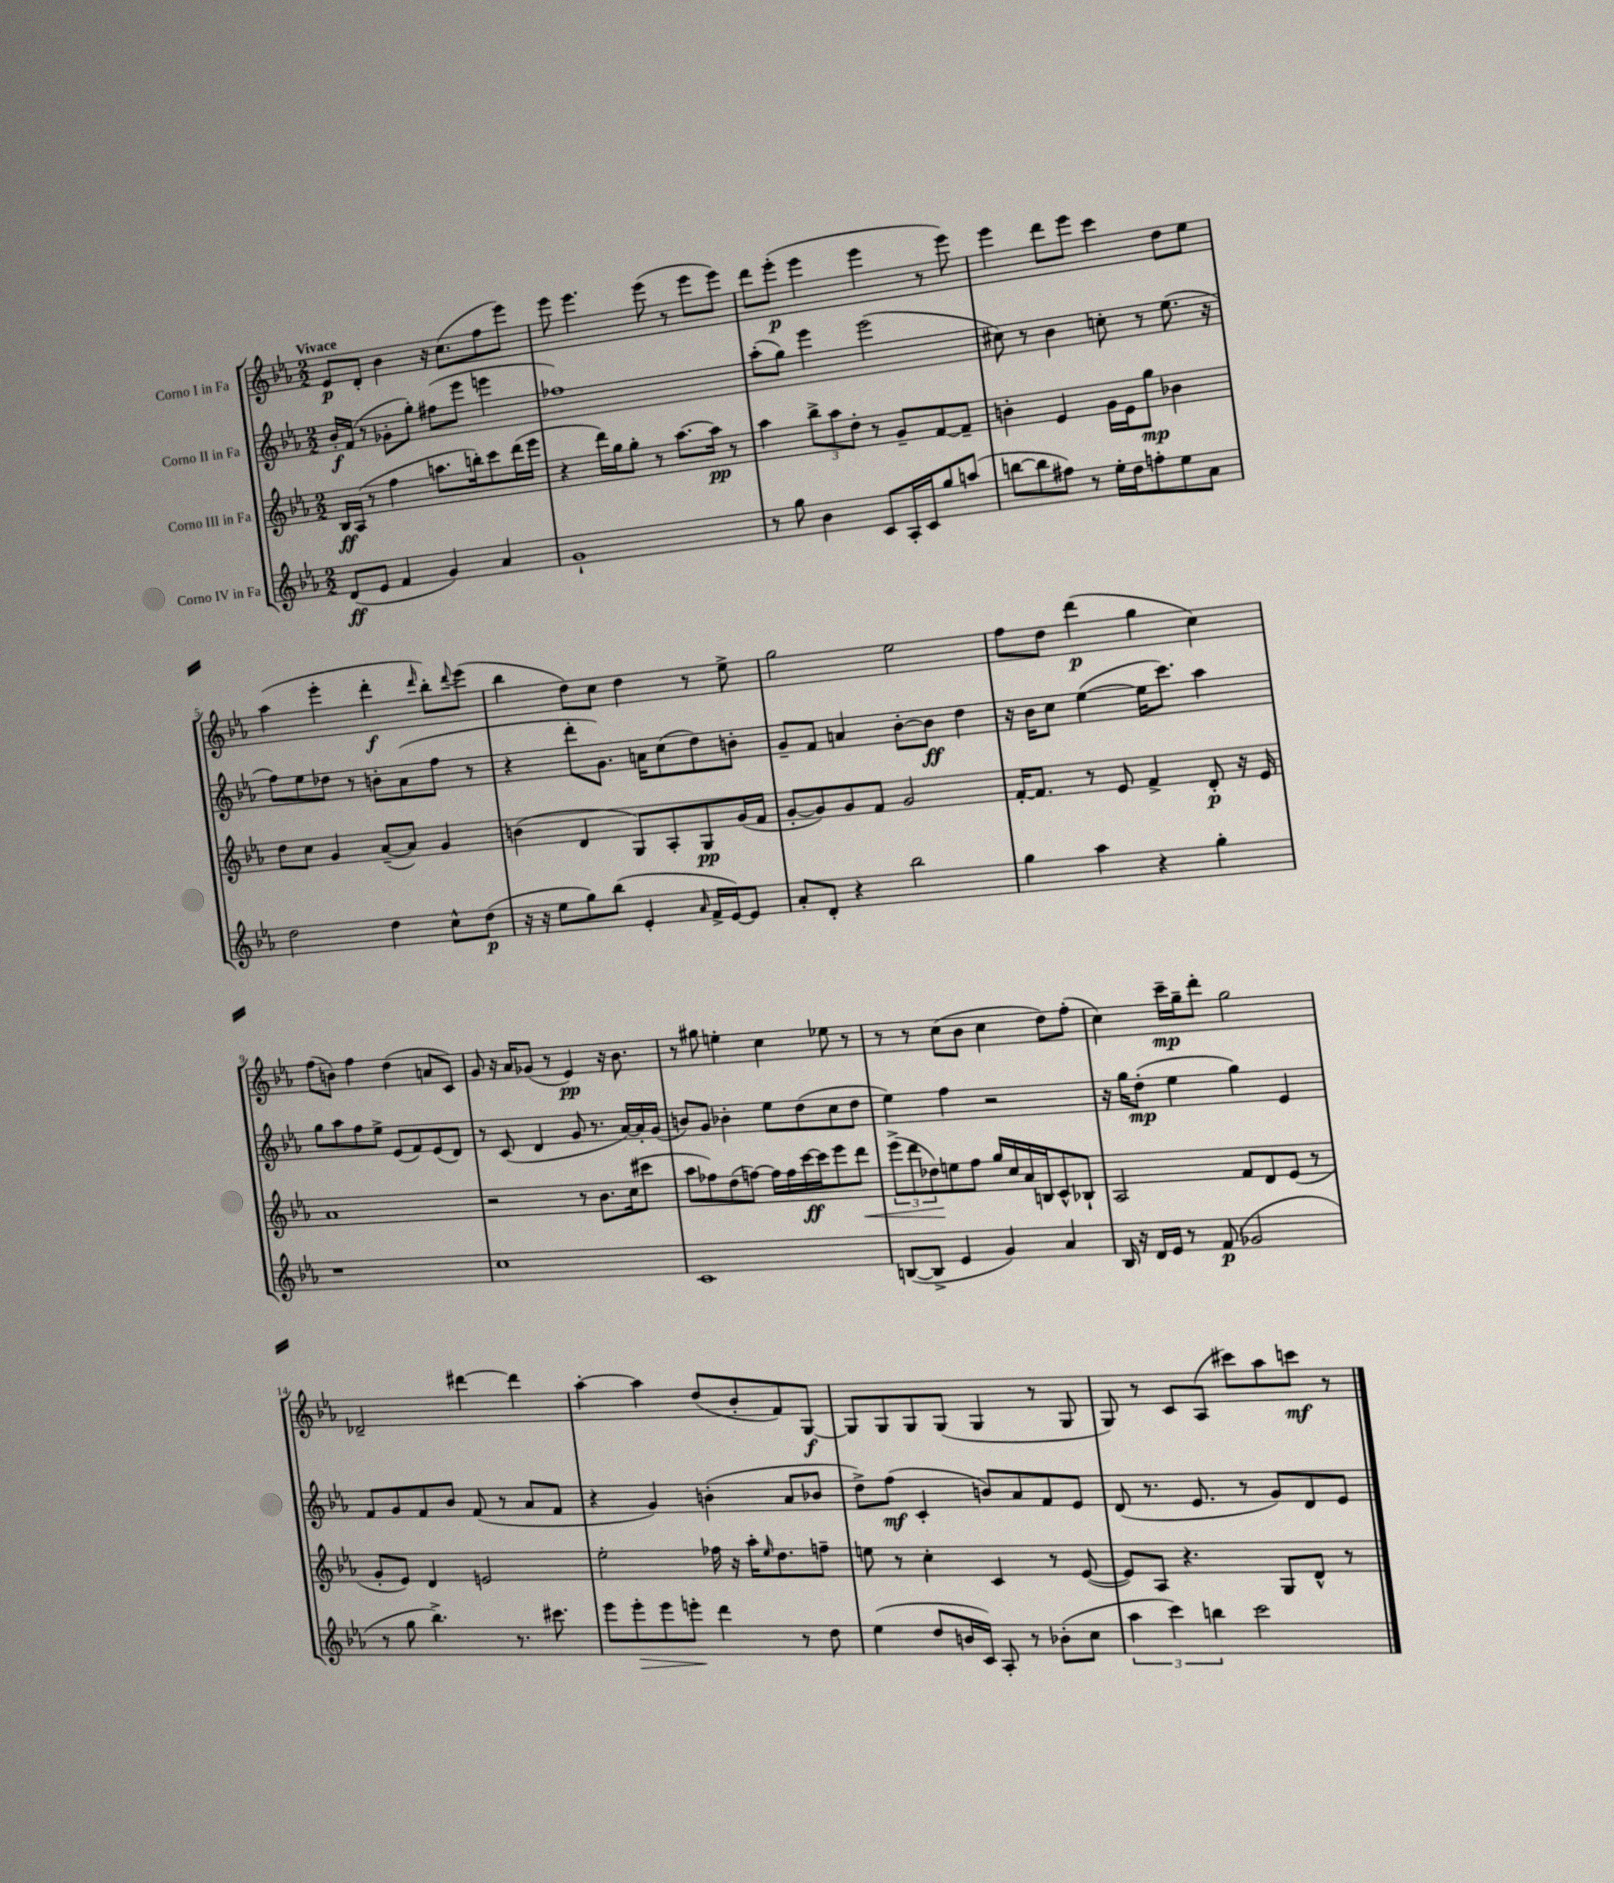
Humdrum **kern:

**kern	**kern	**kern	**kern
*staff4	*staff3	*staff2	*staff1
*clefG2	*clefG2	*clefG2	*clefG2
*k[b-e-a-]	*k[b-e-a-]	*k[b-e-a-]	*k[b-e-a-]
*M2/2	*M2/2	*M2/2	*M2/2
(8d	16B-	16b-'	8e-
.	(16A-	(16f	.
8e-	8r	8r	8d'
4f	4ff	8g-'	4b-
.	.	8gg')	.
4g)	8.aa	(8ff#	16r
.	.	.	(8.cc
.	.	8eee-	.
.	16bb')	.	.
4a-	8ccc	4eee	8ff
.	(16ddd	.	8eee-)
.	16eee-	.	.
=	=	=	=
1g`	4r	1ff-)	8eee-
.	.	.	4.eee-
.	16ddd)	.	.
.	16gg	.	.
.	8gg'	.	.
.	8r	.	(8eee-
.	[8.aa-	.	8r
.	.	.	8eee-
.	16aa-]	.	.
.	8r	.	8eee-)
=	=	=	=
8r	4aa-	(8aa-'	8ddd
8gg	.	8gg)	(8eee-'
4b-	12bb-^	4eee-	4eee-
.	12aa-	.	.
.	12dd'	.	.
8c	8r	(2eee-	4eee-
16A-'	8g~	.	.
16c	.	.	.
8gg	[8f	.	8r
(8aa	8f~]	.	8eee-)
=	=	=	=
[8bb	4b'	8cc#)	4eee-
8bb]	.	8r	.
8ff#)	4e-	4b-	8ddd
8r	.	.	8eee-
16ee-'	16g	8cc'	4ccc
16dd	16e-	.	.
8ff'	8gg	8r	.
8ee-	4b-	(8.ee-	8dd
8a-	.	.	8ee-
.	.	16r	.
=	=	=	=
2dd	8dd	8ff)	(4aa-
.	8cc	8ee-	.
.	4g	8dd-	4eee-'
.	.	8r	.
4dd	([8a-~	8b'	4ddd'
.	8a-])	(8a-	.
.	.	.	16qqddd
8cc^^	4g	8ff	8bb-')
.	.	.	8qqddd
(8dd	.	8r	(8eee-
=	=	=	=
16r	(4b	4r	4bb-
16r	.	.	.
8ee-	.	.	.
8gg)	4d	8ddd'	8dd)
(8bb-	.	8.g)	8cc
4e-'	8G)	.	4dd
.	.	16a	.
.	8A-'	(8cc	.
16qqa-	.	.	.
16f^	8G	8dd)	8r
[16e-)	.	.	.
8e-]	(16g	8b'	8ee-^
.	16f	.	.
=	=	=	=
8a-'	[8g'	8g~	2gg
8d'	8g])	8f	.
4r	8g	4a	.
.	8f	.	.
2bb-	2g	[8b-'	2ee-
.	.	8b-]	.
.	.	4dd	.
=	=	=	=
4gg	[16f'	16r	8ff
.	8.f]	16b-	.
.	.	8cc	8dd
4aa-	8r	([4ee-	(4ddd
.	8e-	.	.
4r	4f^	16ee-]	4gg
.	.	8.ccc)	.
4gg'	8d'	4aa-	4cc)
.	16r	.	.
.	16e-	.	.
=	=	=	=
1r	1a-	8gg	(8ff
.	.	8aa-	8b)
.	.	8ff	4ff
.	.	8ee-^	.
.	.	(8e-	(4dd
.	.	8f)	.
.	.	(8e-	8a
.	.	8d)	8c)
=	=	=	=
1cc	2r	8r	8g
.	.	(8c	16r
.	.	.	16a-
.	.	4d	(8g-
.	.	.	8r
.	8r	8g	4e-)
.	8.b-	8.r	.
.	.	.	16r
.	(16cc	[16a-)	8.b-
.	8ccc#	16a-']	.
.	.	(16g	.
=	=	=	=
1c	8aa-	8b)	8r
.	8ff-)	8g	8gg#
.	(8dd	4b-'	4ee'
.	[8ff)	.	.
.	16ff]	8ee-	4cc
.	16ff	.	.
.	[16ccc	(8dd	.
.	16ccc]	.	.
.	8eee-	8cc	8ee-
.	8ddd	8dd	8r
=	=	=	=
([8B	(12eee-^	4ee-)	8r
.	12ddd	.	.
8B^]	.	.	8r
.	12dd-)	.	.
4e-	8ee	4ff	(8cc
.	8ff	.	8b-
4g)	16gg	2r	4cc
.	16cc	.	.
.	16a-	.	.
.	16B	.	.
4a-	8c^^	.	8dd)
.	8B-`	.	(8ff'
=	=	=	=
16B-	2A-	16r	4cc)
16r	.	16gg	.
16d	.	(8dd'	.
16e-	.	.	.
8r	.	4ee-	16ccc~
.	.	.	16gg~
(8f	.	.	8ddd'
2g-	8f	4gg)	2gg
.	8d	.	.
.	(8e-	4e-	.
.	8r	.	.
=	=	=	=
8r	8g'	8f	2d-~
8gg	8e-)	8g	.
4.bb-^)	4d	8f	.
.	.	8b-	.
.	2e	(8f	[4ddd#
8.r	.	8r	.
.	.	8a-	4ddd#]
8.ccc#	.	.	.
.	.	8f	.
=	=	=	=
8eee-	2ee-'	4r	[4aa-'
8eee-'	.	.	.
8eee-	.	4g)	4aa-]
8eee'	.	.	.
4ddd	16ff-	(4b'	(8dd
.	16r	.	.
.	16aa-'	.	8b-'
.	16qqee-	.	.
.	8.dd	.	.
8r	.	8a-	8f)
8dd	8ff~	8b-	[8G
=	=	=	=
(4ee-	8ee	8dd^)	8G]
.	8r	(8ff	8G
8dd	4cc'	4c'	8G
16b	.	.	(8G
16c)	.	.	.
8A-'	4c	8b)	4G
8r	.	8a-	.
(8b-'	8r	8f	8r
8cc	([8e-	8e-	8G
=	=	=	=
6aa-	8e-])	(8d	8G)
.	8A-	8.r	8r
6ccc)	.	.	.
.	4.r	.	8c
.	.	8.e-	.
6bb	.	.	.
.	.	.	(8A-
2ccc	.	8r	8ccc#)
.	8G	8g)	8aa-
.	8d^^	8d	8ccc
.	8r	8e-	8r
==	==	==	==
*-	*-	*-	*-
